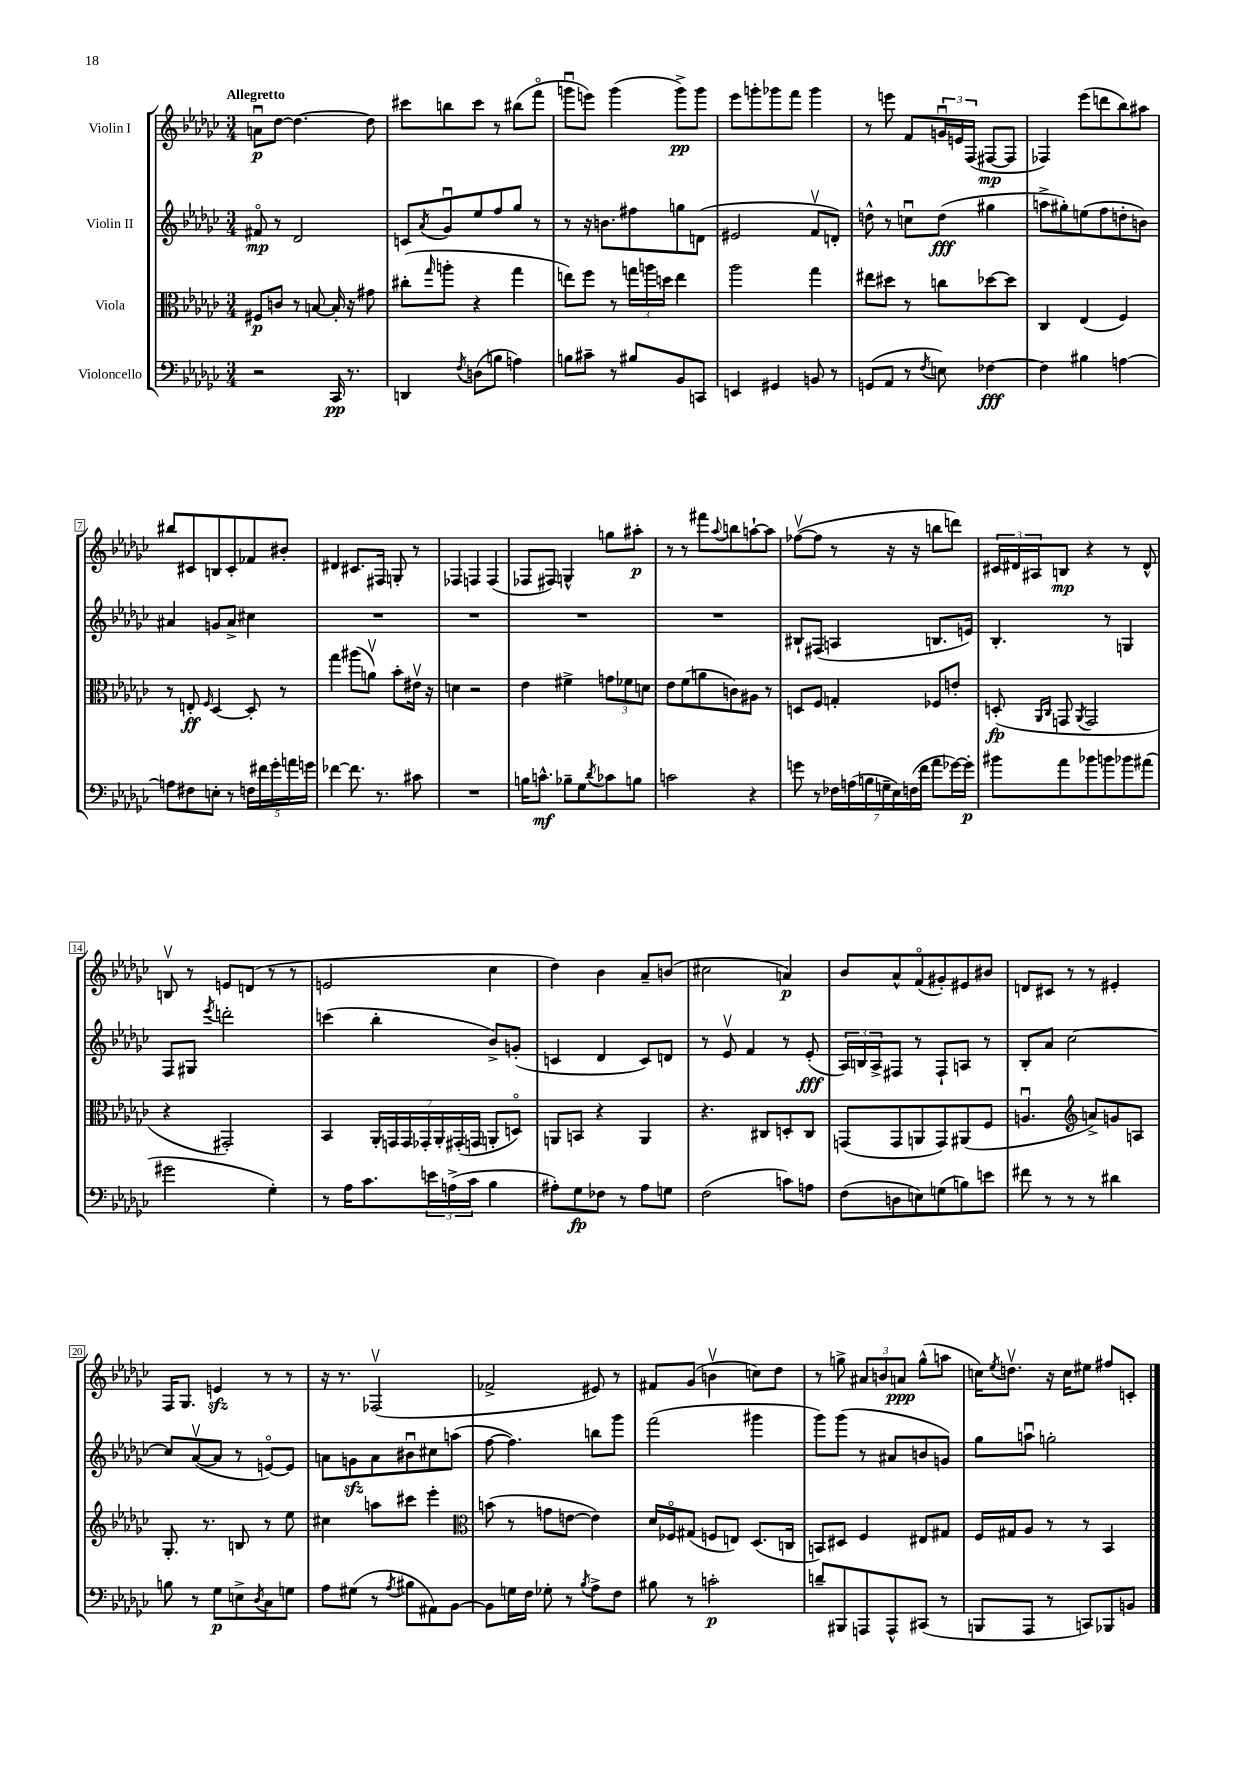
<<
\new StaffGroup <<
\new Staff = "s0" \with { instrumentName = "Violin I" } {
    \clef treble \key ges \major \numericTimeSignature \time 3/4 \tempo "Allegretto"
    a'8\downbow\p des''8~ des''4.~ des''8 |
    cis'''8 b''8 cis'''8 r8 bis''8( f'''8\flageolet |
    g'''8\downbow e'''8) g'''4( g'''8->\pp) g'''8 |
    ees'''8 g'''8-. ges'''8 f'''8 ges'''4 |
    r8 e'''8 f'8 \tuplet 3/2 { g'16\downbow e'16 f16( } fis8~\mp fis8 |
    fes4) ees'''8( d'''8 bes''8) ais''8 |
    bis''8 cis'8 b8 cis'8-. fes'8 bis'8-. |
    dis'4 cis'8. fis16 g8-. r8 |
    fes4 f4 f4( |
    fes8 fis8) g4-^ g''8 ais''8-.\p |
    r8 r8 fis'''8 \appoggiatura { aes''8 } b''8 a''8~-! a''8 |
    fes''8~\upbow( fes''8 r8 r16 r16 b''8 d'''8) |
    \tuplet 3/2 { cis'16 dis'16 ais16 } b8\mp r4 r8 dis'8-^ |
    b8\upbow r8 e'8 d'8( r8 r8 |
    e'2 ces''4 |
    des''4) bes'4 aes'8-- b'8( |
    cis''2 a'4\p) |
    bes'8 aes'8-^ f'8\flageolet( gis'8-.) eis'8 bis'8 |
    d'8 cis'8 r8 r8 eis'4-. |
    f16 ges8. e'4\sfz r8 r8 |
    r16 r8. fes2\upbow( |
    fes'2-> eis'8) r8 |
    fis'8 ges'8( b'4\upbow c''8) des''8 |
    r8 g''8-> \tuplet 3/2 { ais'8 b'8 a'8\ppp } g''8-^( a''8 |
    c''16) \acciaccatura { ees''8 } d''8.\upbow r16 c''16 eis''8 fis''8 c'8-. \bar "|." |
}
\new Staff = "s1" \with { instrumentName = "Violin II" } {
    \clef treble \key ges \major \numericTimeSignature \time 3/4
    fis'8\flageolet\mp r8 des'2 |
    c'8 \acciaccatura { aes'8 } ges'8\downbow ees''8 f''8 ges''8 r8 |
    r8 r16 b'8. fis''8 g''8 d'8( |
    eis'2 f'8\upbow d'8-.) |
    d''8-^ r8 c''8\downbow d''8\fff( gis''4 |
    a''8-> gis''8-.) e''8( f''8 d''8-. b'8) |
    ais'4 g'8 ais'8-> cis''4 |
    R2. |
    R2. |
    R2. |
    R2. |
    bis8-! fis8( a4 b8. e'16) |
    bes4.-. r8 g4 |
    f8 gis8 \acciaccatura { ees'''8 } d'''2-. |
    c'''4( bes''4-. bes'8->) g'8-.( |
    c'4 des'4 c'8) d'8 |
    r8 ees'8\upbow f'4 r8 ees'8-.\fff( |
    \tuplet 3/2 { aes16) b16 aes16-> } fis8 r8 fis8-! a8 r8 |
    bes8-. aes'8 ces''2~ |
    ces''8 aes'8~\upbow( aes'8 r8 e'8~\flageolet) e'8 |
    a'8 g'8\sfz a'8 bis'8\downbow cis''8 a''8( |
    f''8~ f''4.) b''8 ges'''8 |
    f'''2( gis'''4 |
    ges'''8) ges'''8( r8 ais'8 b'8 g'8) |
    ges''8 a''8\downbow g''2-. \bar "|." |
}
\new Staff = "s2" \with { instrumentName = "Viola" } {
    \clef alto \key ges \major \numericTimeSignature \time 3/4
    fis8\p c'8 r8 b8~ b16-. r16 gis'8 |
    cis''8-.( \grace { ges''16 } a''8-. r4 ges''4 |
    e''8) f''8 r8 \tuplet 3/2 { g''16 a''16 d''16 } e''4 |
    aes''2 ges''4 |
    eis''8 dis''8 r8 c''8 des''8~ des''8 |
    ces4 ees4( f4) |
    r8 e8-.\ff \grace { f16 } des4~ des8-. r8 |
    ges''4 ais''8( a'8\upbow) bes'8-. eis'16\upbow r16 |
    d'4 r2 |
    ees'4 fis'4-> \tuplet 3/2 { g'8 fes'8 d'8 } |
    ees'8 f'8( a'8 c'8) ais8 r8 |
    d8 f8 g4-. fes8 e'8-. |
    d8-.\fp( \grace { aes,16 ces16 } g,8 \acciaccatura { aes,8 } g,2 |
    r4 gis,2-.) |
    bes,4 \tuplet 7/4 { aes,16-. g,16 g,16 ges,16-. aes,16-. gis,16-.( g,16 } a,8-. d8\flageolet) |
    a,8 b,8 r4 a,4 |
    r4. cis8 d8-. cis8 |
    g,8( g,8 a,8 g,8) ais,8( f8 |
    a4.\downbow \clef treble a'8->) g'8 a8 |
    ges8.-. r8. b8 r8 ees''8 |
    cis''4 a''8 cis'''8 ees'''4-. |
    \clef alto b'8( r8 g'8 e'8~ e'4) |
    des'16 fes16\flageolet gis8( f8 e8) des8.( c16 |
    b,8) dis8 f4 eis8 gis8 |
    f16 gis16 aes8 r8 r8 bes,4 \bar "|." |
}
\new Staff = "s3" \with { instrumentName = "Violoncello" } {
    \clef bass \key ges \major \numericTimeSignature \time 3/4
    r2 ces,16\pp r8. |
    d,4 \acciaccatura { f8 } d8( b8 a4) |
    b8 cis'8-- r8 bis8 bes,8 c,8 |
    e,4 gis,4 b,8 r8 |
    g,8( aes,8 r8 \acciaccatura { f8 } e8) fes4~\fff |
    fes4 bis4 a4~ |
    a8 fis8 e8-. r8 \tuplet 5/4 { f16 fis'16 ges'16-. a'16 g'16 } |
    fes'4~ fes'8. r8. cis'8 |
    R2. |
    b16 c'8.-^\mf bes8-- ges8 \acciaccatura { des'8 } ces'8 b8 |
    c'2 r4 |
    g'8 r8 \tuplet 7/4 { fes16 a16( b16 g16-- ees16) f16( f'16 } aes'8 ges'16~) ges'16-.\p |
    bis'8 aes'8 bes'8 b'8 bes'8 ais'8( |
    gis'2 ges4-.) |
    r8 aes16 ces'8. \tuplet 3/2 { e'16 a16->( ces'16 } bes4 |
    ais8-.) ges8\fp fes8 r8 ais8 g8 |
    f2( c'8) a8 |
    f8( d8 e8) g8( b8) e'8 |
    fis'8 r8 r8 r8 dis'4 |
    b8 r8 ges8\p e8-> \acciaccatura { des8 } ces8 g8 |
    aes8 gis8( r8 \acciaccatura { aes8 } bis8 ais,8) bes,8~ |
    bes,8 g16 f16 ges8-. r8 \acciaccatura { bes8 } aes8-> f8 |
    bis8 r8 c'2-.\p |
    d'8-- bis,,8 a,,8 a,,8-^ cis,8( r8 |
    b,,8 aes,,8 r8 c,8) bes,,8 b,8 \bar "|." |
}
>>
>>
\layout { \context { \Score \override BarNumber.stencil = #(make-stencil-boxer 0.1 0.3 ly:text-interface::print) } }
